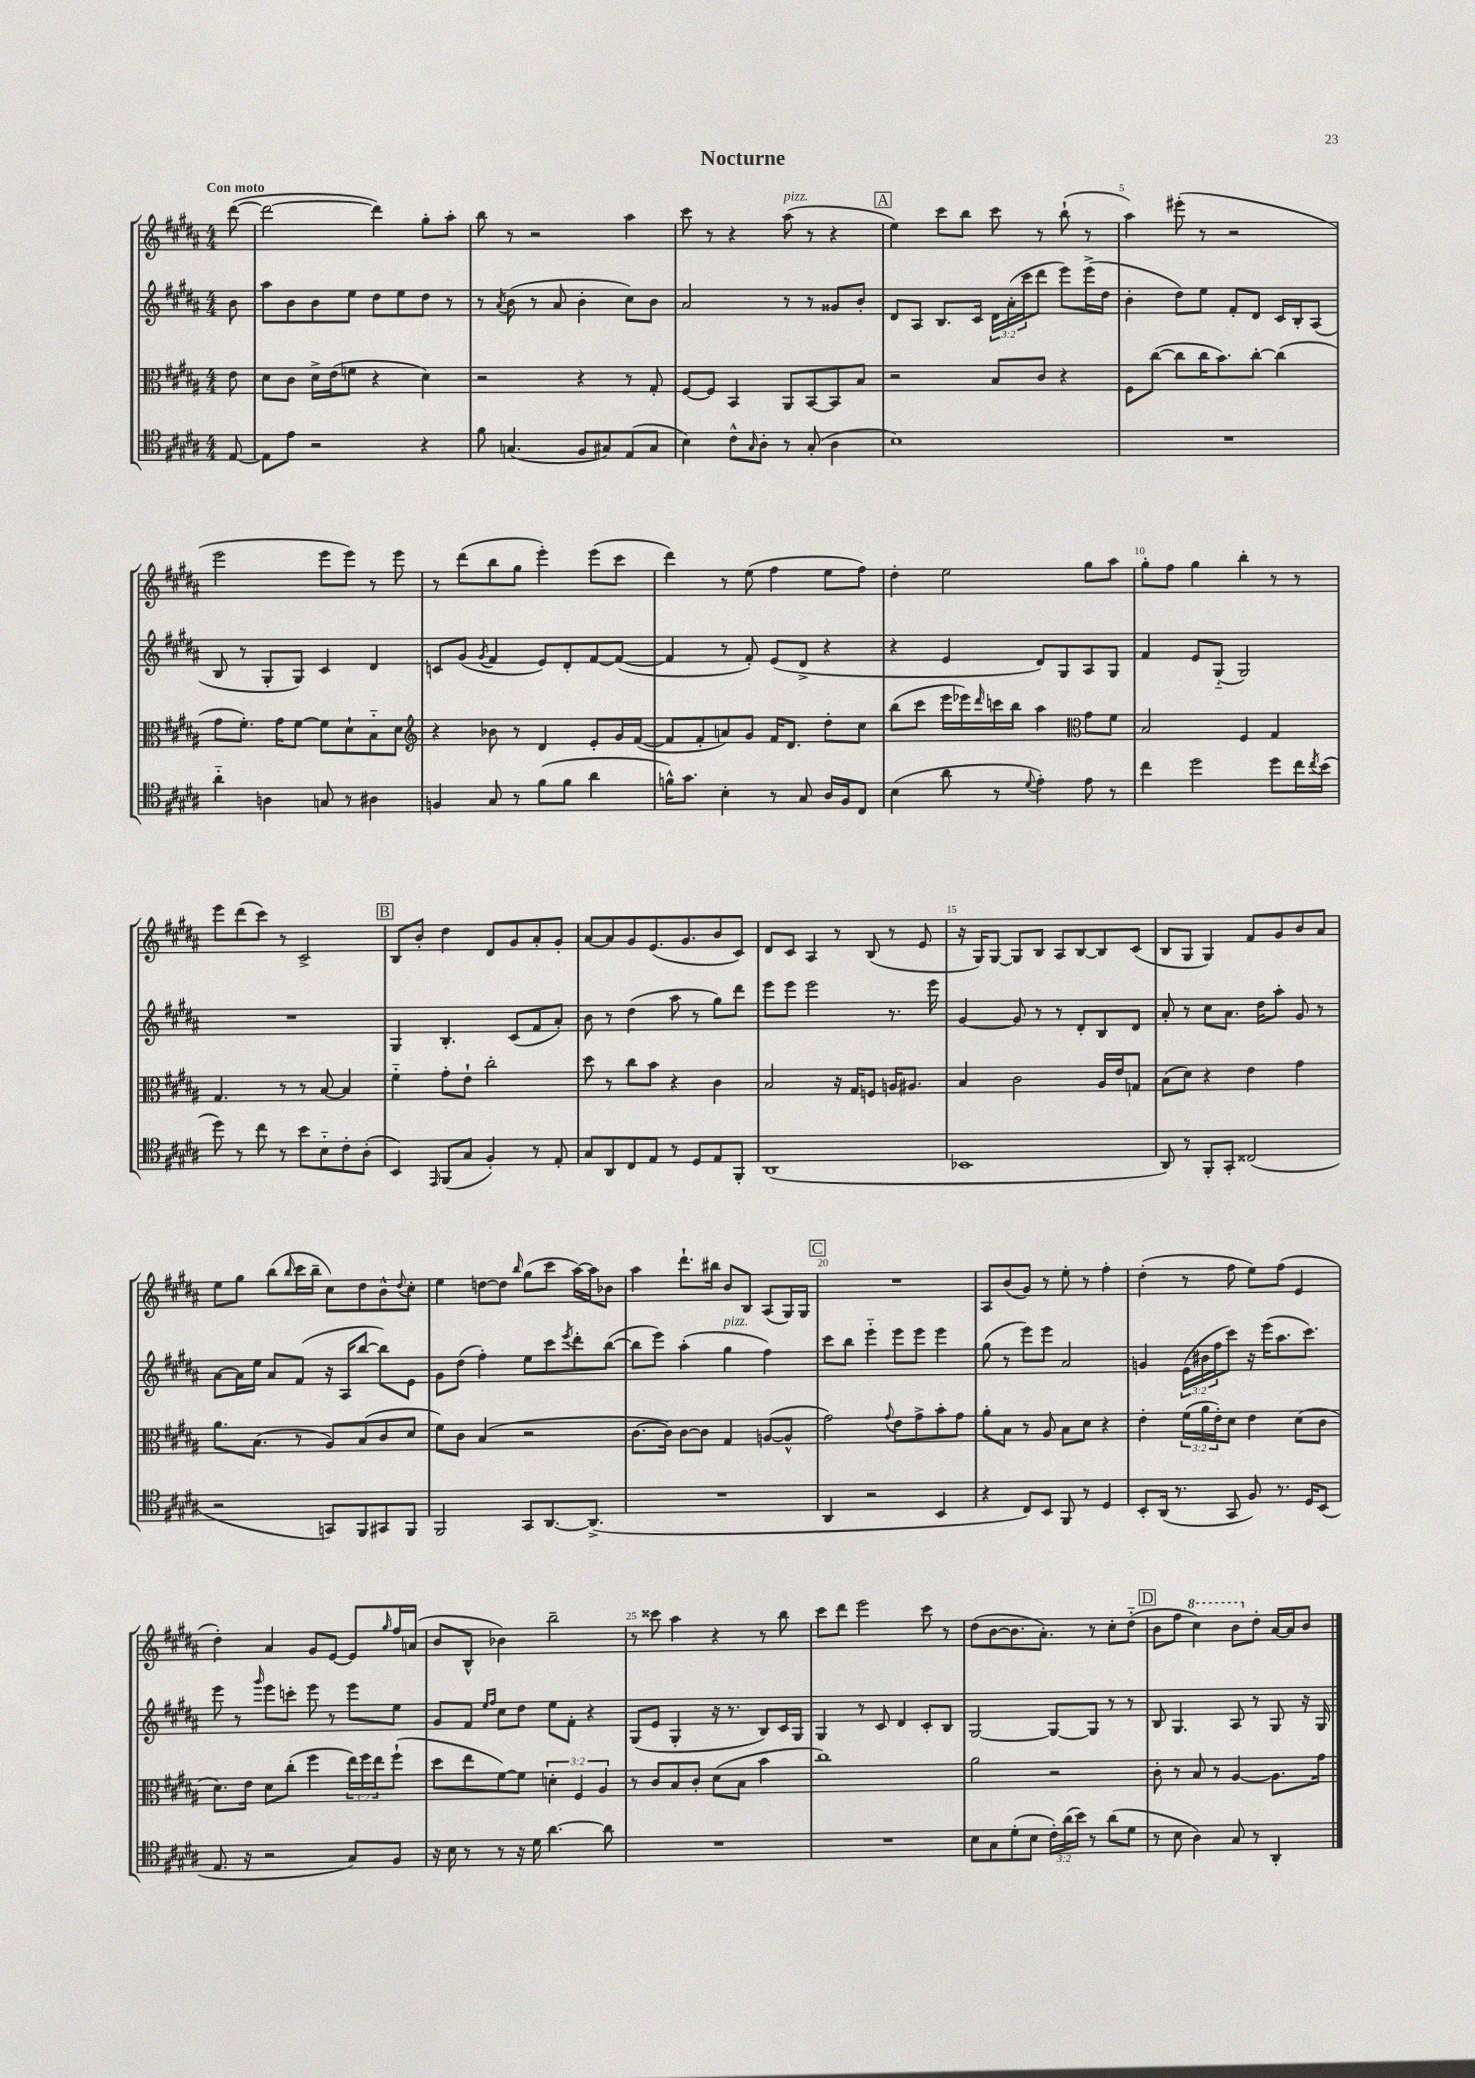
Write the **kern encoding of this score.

**kern	**kern	**kern	**kern
*staff4	*staff3	*staff2	*staff1
*clefC4	*clefC3	*clefG2	*clefG2
*k[f#c#g#d#a#]	*k[f#c#g#d#a#]	*k[f#c#g#d#a#]	*k[f#c#g#d#a#]
*M4/4	*M4/4	*M4/4	*M4/4
[8E	8e	8b	([8ddd#
=	=	=	=
8E]	8d#	8aa#	2ddd#_
8e	8c#	8b	.
2r	16d#^	8b	.
.	(16e	.	.
.	8f	8ee	.
.	4r	8dd#	4ddd#])
.	.	8ee	.
4r	4d#)	8dd#	8gg#'
.	.	8r	8aa#'
=	=	=	=
8f#	2r	8r	8bb
.	.	8qa#	.
(4.G	.	(8b	8r
.	.	8r	2r
.	.	8a#	.
8F#	4r	4b'	.
8G#)	.	.	.
(8E	8r	8cc#)	4aa#
8G#	8G#'	8b	.
=	=	=	=
4B)	[8F#	2a#	8ccc#
.	8F#]	.	8r
8c#^^	4BB	.	4r
16qqG#	.	.	.
8A#'	.	.	.
8r	8AA#	8r	(8aa#
(8G#'	[8BB	8r	8r
4A#	8BB]	8g##	4r
.	8B	8b'	.
=	=	=	=
1B)	2r	8d#	4ee)
.	.	8A#	.
.	.	8.B	8ccc#
.	.	.	8bb
.	.	16c#	.
.	8B	24d#	8ccc#
.	.	(24a#'	.
.	.	24ccc#	.
.	8c#	8ddd#	8r
.	4r	8eee)	(8bb`
.	.	(16eee^	8r
.	.	16dd#	.
=	=	=	=
1r	8F#	4b'	4aa#)
.	([8cc#	.	.
.	8cc#]	8dd#)	(8eee#'
.	16cc#	8ee	8r
.	8.b)	.	.
.	.	8f#'	2r
.	[8cc#'	8d#	.
.	(4cc#]	16c#	.
.	.	16B'	.
.	.	(8A#	.
=	=	=	=
4a#'~	8g#	8B	2eee
.	8.f#')	8r	.
4A	.	8G#'	.
.	16g#	.	.
.	[8f#	8G#)	.
8G	8f#]	4c#	8eee
8r	8d#`	.	8eee)
4A#	8B'~	4d#	8r
.	8d#	.	8eee
=	=	=	=
*	*clefG2	*	*
4F	4r	8c	8r
.	.	(8g#	(8ddd#
.	.	8qg#	.
8G#	8b-	4f#	8bb
8r	8r	.	8gg#
(8f#	4d#	8e)	4eee')
8f#	.	8d#'	.
4a#	8e'	[8f#	(8eee
.	16g#	(8f#_	8ccc#
.	([16f#	.	.
=	=	=	=
16f^^)	8f#]	4f#]	4ddd#)
8.g#	.	.	.
.	8f#'	.	.
4B'	8a)	8r	8r
.	8g#	8f#')	(8ee
8r	16f#	(8e	4ff#
.	8.d#	.	.
8G#	.	8d#^	.
16A#	8dd#'	4r	8ee
16F#	.	.	.
8C#	8cc#	.	8ff#)
=	=	=	=
(4B	(8bb	4r	4dd#'
.	8ccc#	.	.
8a#	16eee	4e	2ee
.	16eee-)	.	.
.	16qqddd#	.	.
8r	16ccc	.	.
.	16bb	.	.
8qqd#	.	.	.
4e')	4aa#	8d#)	.
.	.	8G#	.
*	*clefC3	*	*
8e	8g#	8A#	8gg#
8r	8f#	8G#	8aa#
=	=	=	=
4cc#	2B	4f#	8gg#'
.	.	.	8ff#
2dd#	.	8e	4gg#
.	.	(8G#'~	.
.	4F#	2G#)	4bb'
8dd#	4G#	.	8r
16cc#	.	.	8r
8qcc#	.	.	.
(16b	.	.	.
=	=	=	=
8dd#)	4.G#	1r	8eee
8r	.	.	(8ddd#
8cc#	.	.	8ccc#)
8r	8r	.	8r
8b	8r	.	2c#^
8B'~	[8B	.	.
8c#'	4B]	.	.
(8A#'	.	.	.
=	=	=	=
4BB)	4f#'~	4G#	8B
.	.	.	8b'
16qqEE	.	.	.
(8FF#	8g#'	4.B'	4dd#
8G#	8e`	.	.
4F#')	2cc#'	.	8d#
.	.	(8c#	8g#
8r	.	8f#	8a#'
8E'	.	8a#')	8g#'
=	=	=	=
8G#	8dd#	8b	[8a#
8AA#	8r	8r	8a#]
8C#	8cc#	(4dd#	8g#
8E	8b	.	(8.e
8r	4r	8aa#	.
.	.	.	8.g#
8D#	.	8r	.
8E	4c#	8gg#)	8b
8FF#'	.	8ddd#	8c#)
=	=	=	=
(1AA#	2B	8eee	8d#
.	.	8eee	8c#
.	.	2eee	4A#
.	16r	.	8r
.	16G#	.	.
.	8F	.	(8B
.	16A	8.r	8r
.	8.A#	.	.
.	.	.	8e
.	.	16eee	.
=	=	=	=
1BB-	4B	[4g#	16r
.	.	.	16G#)
.	.	.	[8G#
.	2c#	8g#]	8G#]
.	.	8r	8B
.	.	8r	8A#
.	.	8d#'	[8B
.	16A#	8B	8B]
.	16e	.	.
.	8G	8d#	(8c#
=	=	=	=
8AA#)	(8B	8a#'	8B
8r	8d#)	8r	8G#
8FF#'	4r	8cc#	4G#)
8GG#'	.	8.a#	.
(2C##	4e	.	8f#
.	.	16dd#	.
.	.	8aa#'	8g#
.	4g#	8g#	8b
.	.	8r	8a#
=	=	=	=
2r	8.a#	[8a#	8ee
.	.	16a#]	8gg#
.	(8.B	16ee	.
.	.	8a#	(8bb
.	.	.	16qqbb
.	8r	(8f#	16ccc#
.	.	.	16bb~
8GG)	8A#)	16r	8cc#)
.	.	16A#	.
8FF#	(8B	[8bb	8dd#
8GG#	8c#	8bb])	8b^^
.	.	.	8qqdd#
8FF#	8d#	8e	8cc#'
=	=	=	=
2FF#	8f#)	8g#	4ee
.	8c#	(8dd#	.
.	(4B	4ff#')	[8dd
.	.	.	8dd]
.	.	.	16qqbb
8GG#	2r	8ee	(8gg#
[8.AA#	.	8ccc#	8ccc#
.	.	8qeee	.
.	.	8ddd#'	[16aa#)
(8.AA#^]	.	.	16aa#]
.	.	([8bb	8b-
=	=	=	=
1r	[8.c#	8bb]	4aa#
.	.	8eee)	.
.	16c#])	.	.
.	[8c#	(4aa#'	8.ddd#`
.	8c#]	.	.
.	.	.	16bb#
.	4G#	4gg#	8b
.	.	.	8B
.	([8A	4ff#)	(8A#
.	8A^^]	.	16G#)
.	.	.	16G#
=	=	=	=
4AA#	2g#)	8ccc#	1r
.	.	8bb	.
2r	.	4eee'~	.
.	8qqg#	.	.
.	8e	8eee	.
.	8g#^	8eee	.
4BB	8b'	4eee	.
.	8g#	.	.
=	=	=	=
4r	8a#'	(8gg#	8A#
.	8B	8r	(8b
8C#)	8r	8eee)	8g#)
8BB	8A#	8eee	8r
8FF#	8B	2a#	8ee'
8r	8d#	.	8r
4D#	4r	.	4ff#'
=	=	=	=
8BB'	4e'	4g	(4dd#'
(16AA#	.	.	.
8.r	.	.	.
.	(24f#	(24e	8r
.	24a#	24b#	.
.	24e')	24ff#	.
8GG#	8d#	8ccc#)	8ff#
8F#)	4e	16r	8ee)
.	.	(16eee	.
8.r	.	8.aa#	(8ff#
.	(8d#	.	4e
16D#	.	8.ccc#)	.
(8BB	8c#	.	.
=	=	=	=
8.E	8.d#)	8eee	4dd#')
.	.	8r	.
16r	16e	.	.
.	.	16qqggg#	.
2r	8d#	8eee	4a#
.	(8cc#'	8ccc'	.
.	4ff#	8eee	8g#
.	.	8r	[8e
8G#)	24ee)	8eee	8e]
.	24ff#	.	.
.	24ee	.	.
.	.	.	16qqgg#
8F#	(8ff#`	8ee	16ff#
.	.	.	(16a
=	=	=	=
16r	8dd#	8g#	8b
16B	.	.	.
8r	8ee	8f#	8B^^
.	.	16qqee	.
.	.	16qqff#	.
8r	[8f#)	8cc#	4b-)
16r	8f#]	8dd#	.
16d#	.	.	.
[4.a#	6d'	8ee	2bb~
.	.	8f#'	.
.	6F#	.	.
.	.	4r	.
.	6A#	.	.
8a#]	.	.	.
=	=	=	=
1r	8r	(8G#	8r
.	8c#	8e	8ccc##
.	8B	4G#'	4aa#
.	8c#'	.	.
.	(8d#	16r	4r
.	.	8.r	.
.	8B	.	.
.	4b	8B)	8r
.	.	16c#	8bb
.	.	16G#	.
=	=	=	=
1r	1cc#)	4G#	8ccc#
.	.	.	8ddd#
.	.	8r	2eee
.	.	8c#	.
.	.	4d#	.
.	.	8c#'	8ccc#
.	.	8B	8r
=	=	=	=
8B	2a#	[2G#	(8dd#
8G#	.	.	[8b
(8d#'	.	.	8.b]
8B	.	.	.
.	.	.	8.a#')
24c#')	2r	8G#_	.
(24a#	.	.	.
24b)	.	.	.
8r	.	8G#]	8r
(8a#	.	8r	8cc#'
8d#	.	8r	(8dd#'~
=	=	=	=
8r	8c#'	8B	8b
8B	8r	4.G#	8ff#
4A#)	8B	.	4ccc#)
.	8r	.	.
8G#	[4A#	8A#	8bb
8r	.	8r	8dd#'
4AA#'	8.A#]	8G#	[16a#
.	.	.	16a#]
.	.	16r	8b
.	16g#	16G#	.
==	==	==	==
*-	*-	*-	*-
